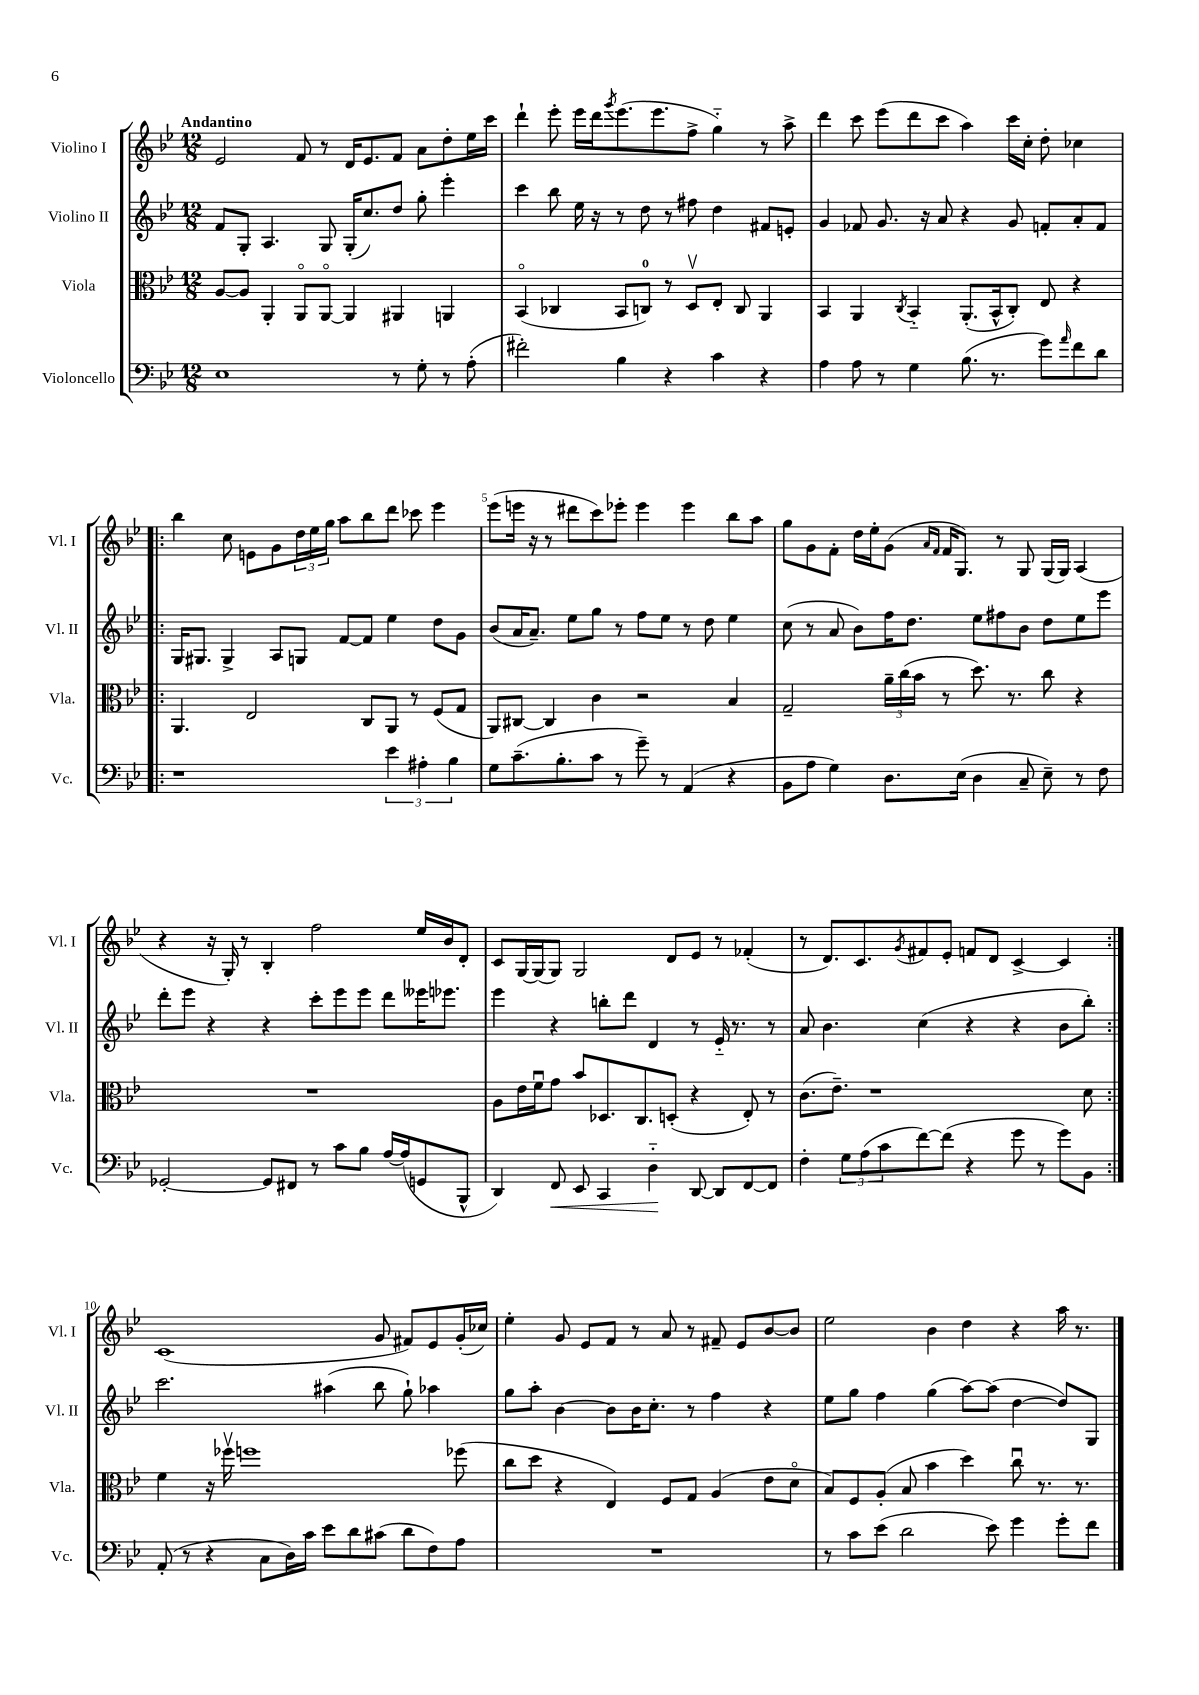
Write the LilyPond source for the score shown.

<<
\new StaffGroup <<
\new Staff = "s0" \with { instrumentName = "Violino I" shortInstrumentName = "Vl. I" } {
    \clef treble \key bes \major \numericTimeSignature \time 12/8 \tempo "Andantino"
    ees'2 f'8 r8 d'16 ees'8. f'8 a'8 d''8-. ees''16 c'''16 |
    d'''4-! ees'''8-. ees'''16 d'''16 \acciaccatura { g'''8 } ees'''8.( ees'''8. f''8-> g''4-_) r8 a''8-> |
    d'''4 c'''8 ees'''8( d'''8 c'''8 a''4) c'''16 c''16-. d''8-. ces''4 |
    \repeat volta 2 { bes''4 c''8 e'8 g'8 \tuplet 3/2 { d''16 ees''16 g''16 } a''8 bes''8 d'''8 ces'''8 ees'''4 |
    ees'''8( e'''16 r16 r8 dis'''8 c'''8) ees'''8-. ees'''4 ees'''4 bes''8 a''8 |
    g''8 g'8 f'8-. d''16 ees''16-. g'8( \grace { a'16 f'16 } f'16 g8.) r8 g8 g16( g16) a4( |
    r4 r16 g16-.) r8 bes4-. f''2 ees''16 bes'16 d'8-. |
    c'8 g16~ g16( g8) g2 d'8 ees'8 r8 fes'4-.( |
    r8 d'8.) c'8. \acciaccatura { g'8 } fis'8 ees'8-. f'8 d'8 c'4~-> c'4 | }
    c'1( g'8 fis'8) ees'8 g'16-.( ces''16) |
    ees''4-. g'8 ees'8 f'8 r8 a'8 r8 fis'8-- ees'8 bes'8~ bes'8 |
    ees''2 bes'4 d''4 r4 a''16 r8. \bar "|." |
}
\new Staff = "s1" \with { instrumentName = "Violino II" shortInstrumentName = "Vl. II" } {
    \clef treble \key bes \major \numericTimeSignature \time 12/8
    f'8 g8-. a4. g8 g16-.( c''8.) d''8 g''8-. ees'''4-. |
    c'''4 bes''8 ees''16 r16 r8 d''8 r8 fis''8 d''4 fis'8 e'8-. |
    g'4 fes'8 g'8. r16 a'8 r4 g'8 f'8-. a'8-. f'8 |
    \repeat volta 2 { g16 gis8. gis4-> a8 g8 f'8~ f'8 ees''4 d''8 g'8 |
    bes'8( a'16 a'8.--) ees''8 g''8 r8 f''8 ees''8 r8 d''8 ees''4 |
    c''8( r8 a'8 bes'8) f''16 d''8. ees''8 fis''8 bes'8 d''8 ees''8 ees'''8 |
    d'''8-. ees'''8 r4 r4 c'''8-. ees'''8 ees'''8 d'''8 eeses'''16 ees'''8. |
    ees'''4 r4 b''8-. d'''8 d'4 r8 ees'16-_ r8. r8 |
    a'8 bes'4. c''4( r4 r4 bes'8 bes''8-.) | }
    c'''2. ais''4( bes''8 g''8-!) aes''4 |
    g''8 a''8-. bes'4~ bes'8 bes'16 c''8.-. r8 f''4 r4 |
    ees''8 g''8 f''4 g''4( a''8~) a''8( d''4~ d''8) g8 \bar "|." |
}
\new Staff = "s2" \with { instrumentName = "Viola" shortInstrumentName = "Vla." } {
    \clef alto \key bes \major \numericTimeSignature \time 12/8
    a8~ a8 a,4-. a,8\flageolet a,8~\flageolet a,4 ais,4 a,4 |
    bes,4\flageolet( ces4 bes,8 c8-0) r8 d8\upbow ees8-. c8 a,4 |
    bes,4 a,4 \acciaccatura { c8 } bes,4-_ a,8.-.( bes,16-^ c8-.) ees8 r4 |
    \repeat volta 2 { a,4. ees2 c8 a,8 r8 f8( g8 |
    a,8) cis8~ cis4 c'4 r2 bes4 |
    g2-- \tuplet 3/2 { a'16-- c''16( bes'16 } r8 d''8.) r8. c''8 r4 |
    R1. |
    a8 ees'16 f'16\downbow g'8 bes'8 des8. c8. d8-.( r4 ees8-.) r8 |
    c'8.( ees'8.--) r1 d'8 | }
    f'4 r16 fes''16\upbow f''1 fes''8( |
    c''8 d''8 r4 ees4) f8 g8 a4( ees'8 d'8\flageolet |
    bes8) f8 a8-.( bes8 bes'4 d''4) c''8\downbow r8. r8. \bar "|." |
}
\new Staff = "s3" \with { instrumentName = "Violoncello" shortInstrumentName = "Vc." } {
    \clef bass \key bes \major \numericTimeSignature \time 12/8
    ees1 r8 g8-. r8 a8-.( |
    fis'2-.) bes4 r4 c'4 r4 |
    a4 a8 r8 g4 bes8.( r8. g'8) \grace { a'16 } f'8 d'8 |
    \repeat volta 2 { r1 \tuplet 3/2 { ees'4 ais4-. bes4 } |
    g8 c'8.--( bes8.-. c'8 r8 g'8--) r8 a,4( r4 |
    bes,8 a8 g4) d8. ees16( d4 c8-- ees8--) r8 f8 |
    ges,2~-. ges,8 fis,8 r8 c'8 bes8 a16~ a16( g,8 bes,,8-^ |
    d,4) f,8\< ees,8 c,4 d4-_\! d,8~ d,8 f,8~ f,8 |
    f4-. \tuplet 3/2 { g8 a8( c'8 } f'8~) f'8( r4 g'8 r8 g'8) bes,8 | }
    a,8-.( r8 r4 c8 d16) c'16 ees'8 d'8 cis'8( d'8 f8) a8 |
    R1. |
    r8 c'8 ees'8( d'2 ees'8) g'4 g'8-. f'8 \bar "|." |
}
>>
>>
\layout { \context { \Score \override BarNumber.break-visibility = ##(#f #t #t) barNumberVisibility = #(every-nth-bar-number-visible 5) } }
